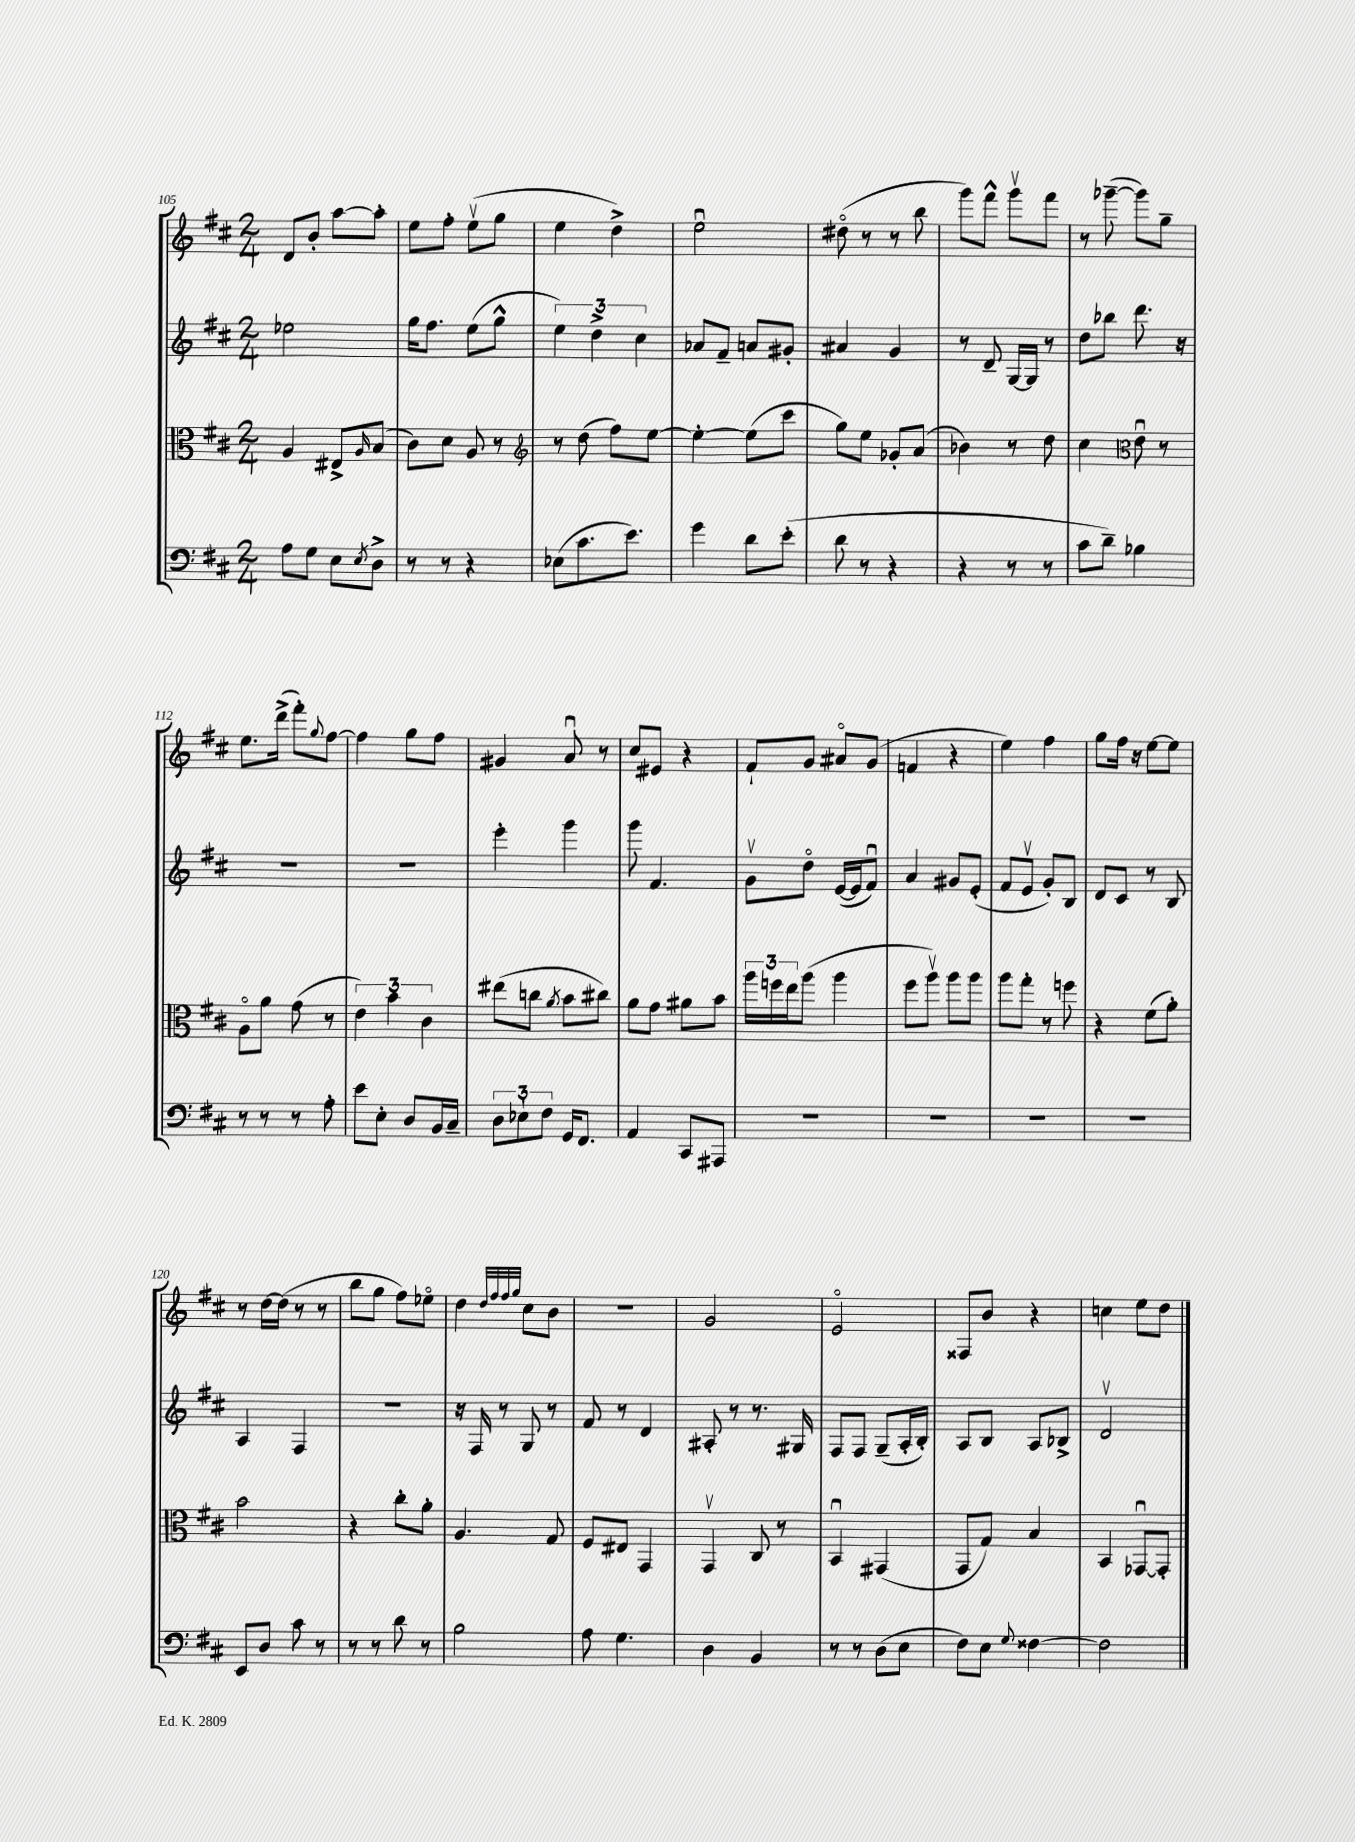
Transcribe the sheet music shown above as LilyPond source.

<<
\new StaffGroup <<
\new Staff = "s0" {
    \clef treble \key d \major \numericTimeSignature \time 2/4
    d'8 b'8-. a''8~ a''8-. |
    e''8 fis''8-. e''8\upbow( g''8 |
    e''4 d''4->) |
    e''2\downbow |
    dis''8\flageolet( r8 r8 b''8 |
    g'''8) fis'''8-^ g'''8\upbow fis'''8 |
    r8 ges'''8~--( ges'''8) g''8-- |
    e''8. d'''16->( fis'''8-.) \appoggiatura { g''8 } fis''8~ |
    fis''4 g''8 fis''8 |
    gis'4 a'8\downbow r8 |
    cis''8 eis'8 r4 |
    fis'8-! g'8 ais'8\flageolet g'8( |
    f'4 r4 |
    e''4) fis''4 |
    g''8 fis''16 r16 e''8~ e''8 |
    r8 d''16~ d''16( r8 r8 |
    b''8 g''8 fis''8) ees''8\flageolet |
    d''4 \grace { d''32 fis''32 fis''32 g''32 } cis''8 b'8 |
    R2 |
    g'2 |
    e'2\flageolet |
    fisis8 b'8 r4 |
    c''4 e''8 d''8 \bar "|." |
}
\new Staff = "s1" {
    \clef treble \key d \major \numericTimeSignature \time 2/4
    ees''2 |
    g''16 fis''8. e''8( g''8-^ |
    \tuplet 3/2 { e''4) d''4-> cis''4 } |
    aes'8 fis'8-- a'8 gis'8-. |
    ais'4 g'4 |
    r8 d'8-- g16~ g16 r8 |
    d''8 bes''8 d'''8. r16 |
    r2 |
    R2 |
    e'''4-. g'''4 |
    g'''8 fis'4. |
    g'8\upbow d''8\flageolet e'16~( e'16 fis'8\downbow) |
    a'4 gis'8 e'8-.( |
    fis'8 e'8\upbow g'8-.) b8 |
    d'8 cis'8 r8 b8 |
    a4 fis4 |
    R2 |
    r16 fis16 r8 g8 r8 |
    fis'8 r8 d'4 |
    ais8-. r8 r8. gis16 |
    fis8 fis8 g8--( a16-. b16-.) |
    a8 b8 a8 bes8-> |
    d'2\upbow \bar "|." |
}
\new Staff = "s2" {
    \clef alto \key d \major \numericTimeSignature \time 2/4
    a4 eis8-> \grace { a16 } b8( |
    cis'8) d'8 a8 r8 |
    \clef treble r8 d''8( fis''8) e''8~ |
    e''4~-. e''8( cis'''8 |
    g''8) e''8 ges'8-. a'8( |
    bes'4) r8 d''8 |
    cis''4 \clef alto e'8\downbow r8 |
    a8\flageolet a'8 g'8( r8 |
    \tuplet 3/2 { e'4) b'4 cis'4 } |
    eis''8( c''8 \acciaccatura { a'8 } b'8 cis''8) |
    a'8 g'8 ais'8 b'8 |
    \tuplet 3/2 { a''16 f''16 e''16 } a''8( a''4 |
    fis''8 a''8\upbow) a''8 a''8 |
    a''8 g''8-. r8 f''8 |
    r4 fis'8( a'8-.) |
    b'2 |
    r4 cis''8-. a'8-. |
    a4. g8 |
    fis8 eis8 g,4 |
    g,4\upbow cis8 r8 |
    b,4\downbow gis,4( |
    g,8 g8) b4 |
    b,4 ges,8~\downbow ges,8-. \bar "|." |
}
\new Staff = "s3" {
    \clef bass \key d \major \numericTimeSignature \time 2/4
    a8 g8 e8 \acciaccatura { e8 } d8-> |
    r8 r8 r4 |
    ees8( cis'8. e'8.) |
    g'4 d'8 e'8-.( |
    d'8 r8 r4 |
    r4 r8 r8 |
    cis'8 d'8--) bes4 |
    r8 r8 r8 a8-. |
    e'8 e8-. d8 b,16 cis16-- |
    \tuplet 3/2 { d8 ees8-! fis8 } g,16 fis,8. |
    a,4 cis,8 ais,,8 |
    R2 |
    R2 |
    R2 |
    R2 |
    e,8 d8 cis'8 r8 |
    r8 r8 d'8 r8 |
    b2 |
    a8 g4. |
    d4 b,4 |
    r8 r8 d8( e8 |
    fis8) e8 \appoggiatura { g8 } fisis4~ |
    fisis2 \bar "|." |
}
>>
>>
\layout { \context { \Score currentBarNumber = #105 } }
